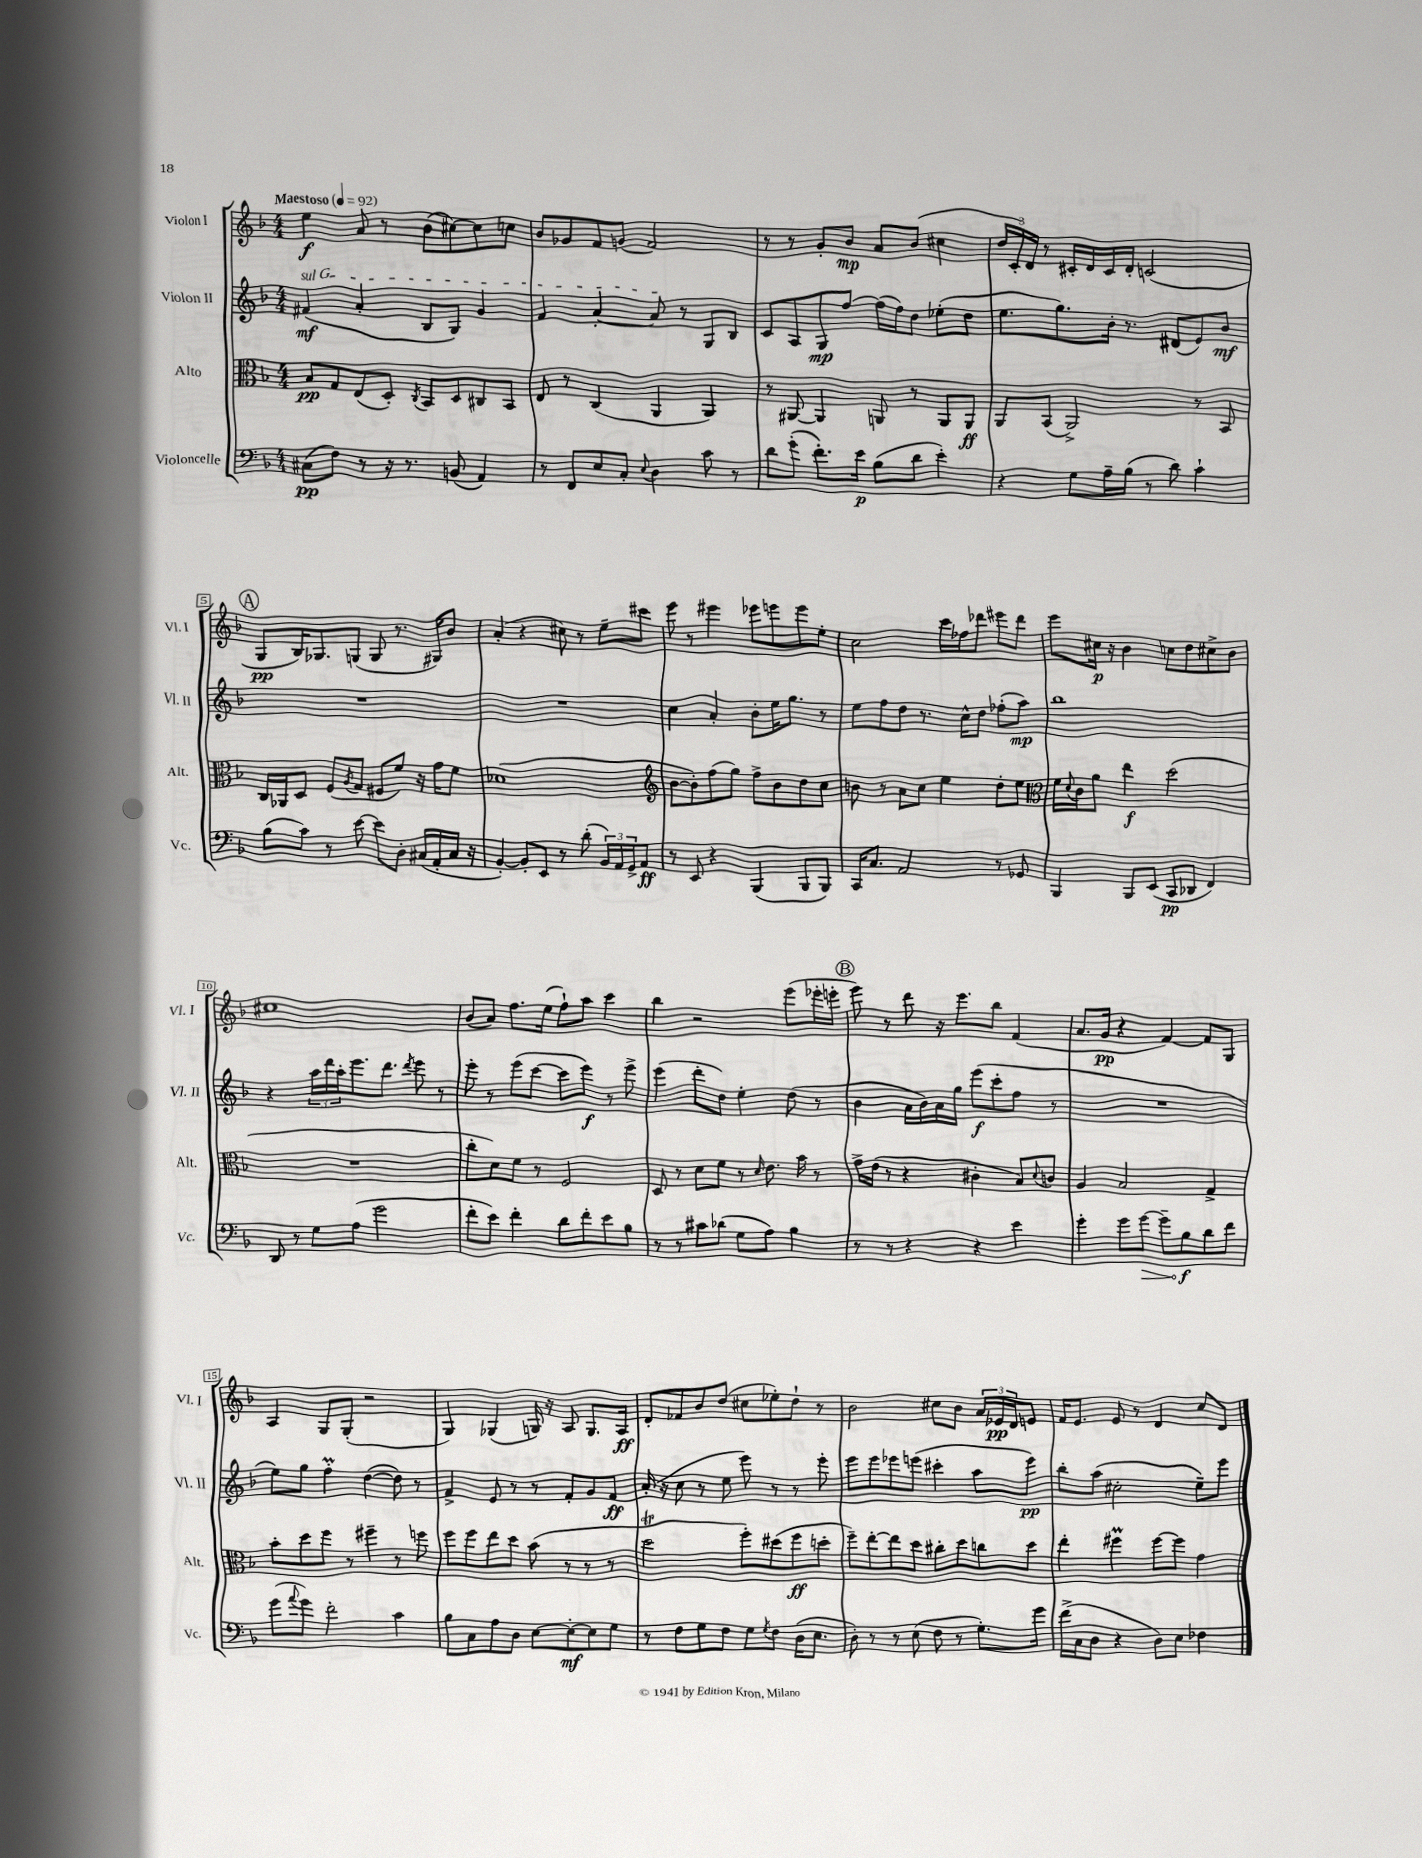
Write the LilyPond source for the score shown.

<<
\new StaffGroup <<
\new Staff = "s0" \with { instrumentName = "Violon I" shortInstrumentName = "Vl. I" } {
    \clef treble \key f \major \numericTimeSignature \time 4/4 \tempo "Maestoso" 4 = 92
    e''4\f a'8 r8 bes'8( cis''8~) cis''8 c''8 |
    bes'8 ges'8 f'8 g'8( f'2) |
    r8 r8 g'8-. bes'8\mp a'8 bes'8( cis''4 |
    \tuplet 3/2 { d''16 c'16-.) d'16 } r8 cis'16-. d'16 cis'16 d'16-. c'2( |
    \mark \markup { \circle "A" } g8\pp bes16) ges8. g8( g8 r8. gis16) bes'8 |
    a'4-.( r4 cis''8) r8 e''8-- cis'''8 |
    e'''8 r8 eis'''4 ees'''8 e'''8 e'''8 e''8-. |
    c''2 c'''16 fes''16 des'''8 eis'''8 des'''8 |
    e'''8 cis''16\p r16 bes'4 c''8 d''8 cis''8-> bes'8 |
    cis''1 |
    bes'8( a'8) f''8. e''16( f''8-!) a''8 c'''4 |
    bes''4 r2 e'''8( ees'''16-. e'''16-. |
    \mark \markup { \circle "B" } e'''8) r8 d'''8 r16 e'''8. bes''8 f'4( |
    a'8. g'16\pp r4 f'4~) f'8 g8 |
    a4 g8 g8-.( r2 |
    g4) ges4( g16) r16 a8 g8. a16\ff |
    d'8-. fes'8 bes'8 d''8( cis''8 ees''8-.) d''8-! r8 |
    bes'2 cis''8 bes'8 \tuplet 3/2 { a'16 ees'16\pp d'16 } e'8 |
    f'16 e'8. e'8 r8 d'4 c''8 d'8 \bar "|." |
}
\new Staff = "s1" \with { instrumentName = "Violon II" shortInstrumentName = "Vl. II" } {
    \clef treble \key f \major \numericTimeSignature \time 4/4
    \once \override TextSpanner.bound-details.left.text = \markup { \italic "sul G" } fis'4\mf\startTextSpan( a'4-. bes8 g8) g'4 |
    f'4 a'4~-. a'8\stopTextSpan r8 g8 bes8 |
    c'8 a8 g8\mp f''8~ f''16( f''16) d''8 ees''8-.( d''8 |
    e''8. g''8.) bes'16-. r8. dis'8( e'8) bes'8\mf |
    \mark \markup { \circle "A" } R1 |
    R1 |
    c''4 a'4-. bes'8-. e''16 g''8. r8 |
    e''8 f''8 d''8 r8. c''16-^ d''8 fes''8-.( a''8\mp) |
    bes''1 |
    r4 \tuplet 3/2 { a''16 d'''16 a''16-. } e'''8. d'''8. \acciaccatura { d'''8 } e'''8 r8 |
    e'''8-. r8 e'''8( c'''8~ c'''8 e'''8\f) r8 e'''8-> |
    e'''4( d'''8-. d''8) e''4-. d''8( r8 |
    \mark \markup { \circle "B" } bes'4 a'16 bes'16) a'16 g''16 e'''8\f( c'''8-. f''8 r8 |
    R1 |
    e''8) g''8 f''4-.\prall d''4~( d''8) r8 |
    f'4-> e'8 r8 r8 f'8-. g'8 f'8\ff |
    a'16-.( r16 c''8 r8 e''8 e'''8) r8 r8 e'''8-. |
    e'''8 e'''8 ees'''8 e'''8( cis'''4-. a''8 e'''8\pp) |
    bes''8-. a''8( cis''2-. e''8--) e'''8 \bar "|." |
}
\new Staff = "s2" \with { instrumentName = "Alto" shortInstrumentName = "Alt." } {
    \clef alto \key f \major \numericTimeSignature \time 4/4
    bes8\pp g8 e8( d8-.) \acciaccatura { c8 } bes,8 d8 cis8 bes,8 |
    e8 r8 c4( a,4 a,4) |
    r8 ais,8~ ais,4 a,8 r8 a,8 a,8\ff |
    a,8 bes,8( a,2->) r8 bes,8 |
    \mark \markup { \circle "A" } c16 aes,16 d8 f8( \acciaccatura { a8 } g8 fis8 f'8) r16 g'16 f'8 |
    des'1( |
    \clef treble bes'8~ bes'8-.) f''8( g''8) f''8-> bes'8 d''8 c''8 |
    b'8 r8 a'8 c''8 e''4 d''8-. e''8 |
    \clef alto f'16 \appoggiatura { d'8 } c'16 a'8 e''4\f d''2( |
    R1 |
    c''8-. d'8) f'8 r8 f2 |
    d8 r8 d'8 f'8 r8 \grace { d'16 } e'8. bes'16 r8 |
    \mark \markup { \circle "B" } g'16-> e'16( r8 r4 cis'4-. bes8) \appoggiatura { d'8 } c'8 |
    a4 bes2 g4-> |
    bes'8-. d''8 f''8 r8 fis''4-- r8 f''8 |
    f''8 f''8 e''8 d''8 bes'8( r8 r8 r8 |
    d''2\trill f''8-.) dis''8( f''8\ff d''8-. |
    f''8--) e''8~-. e''8 d''8 cis''8-. d''8 c''8 d''8 |
    e''4-. fis''4\prall fis''8~ fis''8 g'4 \bar "|." |
}
\new Staff = "s3" \with { instrumentName = "Violoncelle" shortInstrumentName = "Vc." } {
    \clef bass \key f \major \numericTimeSignature \time 4/4
    cis8\pp( f8) r8 r16 r8. b,8( a,4) |
    r8 f,8 e8 c8-. \appoggiatura { e8 } d4 c'8 r8 |
    d'8 g'8-.( f'8.-.) e'16\p bes8( d'8 e'4-.) |
    r4 g8 a16-- bes16( r8 d'8) c'4-! |
    \mark \markup { \circle "A" } bes8( c'8) r8 e'8~ e'8 d8-. cis16( a,16-. cis16 r16 |
    bes,4~-.) bes,8-. e,8 r8 d'8-.( \tuplet 3/2 { bes,16) a,16 g,16-> } a,8\ff |
    r8 e,8 r4 bes,,4( bes,,8 bes,,8) |
    c,16 c8. a,2 r8 ges,8 |
    bes,,4 bes,,8 e,8( c,8\pp des,8 f,4) |
    d,8 r8 g8 a8( g'2 |
    f'8-. e'8) f'4-. d'8 f'8-. e'8 bes8 |
    r8 r8 cis'8 des'8( g8 a8) bes4 |
    \mark \markup { \circle "B" } r8 r8 r4 r4 e'4 |
    g'4-. g'8 \once \override Hairpin.circled-tip = ##t g'8~\> g'8-- bes8\f\! d'8 f'8 |
    g'8( \appoggiatura { a'8 } g'8) f'2-. c'4 |
    bes8 c8 a8 d8 e8~ e8~-.\mf e8 g8 |
    r8 f8 g8 f8 g8 \acciaccatura { g8 } f8 d16( e8. |
    d8-.) r8 r8 e8( f8 r8 g8.-.) g'16 |
    f'16->( c16 d8 r4 d8) e8 fes4 \bar "|." |
}
>>
>>
\layout { \context { \Score \override BarNumber.stencil = #(make-stencil-boxer 0.1 0.3 ly:text-interface::print) } }
